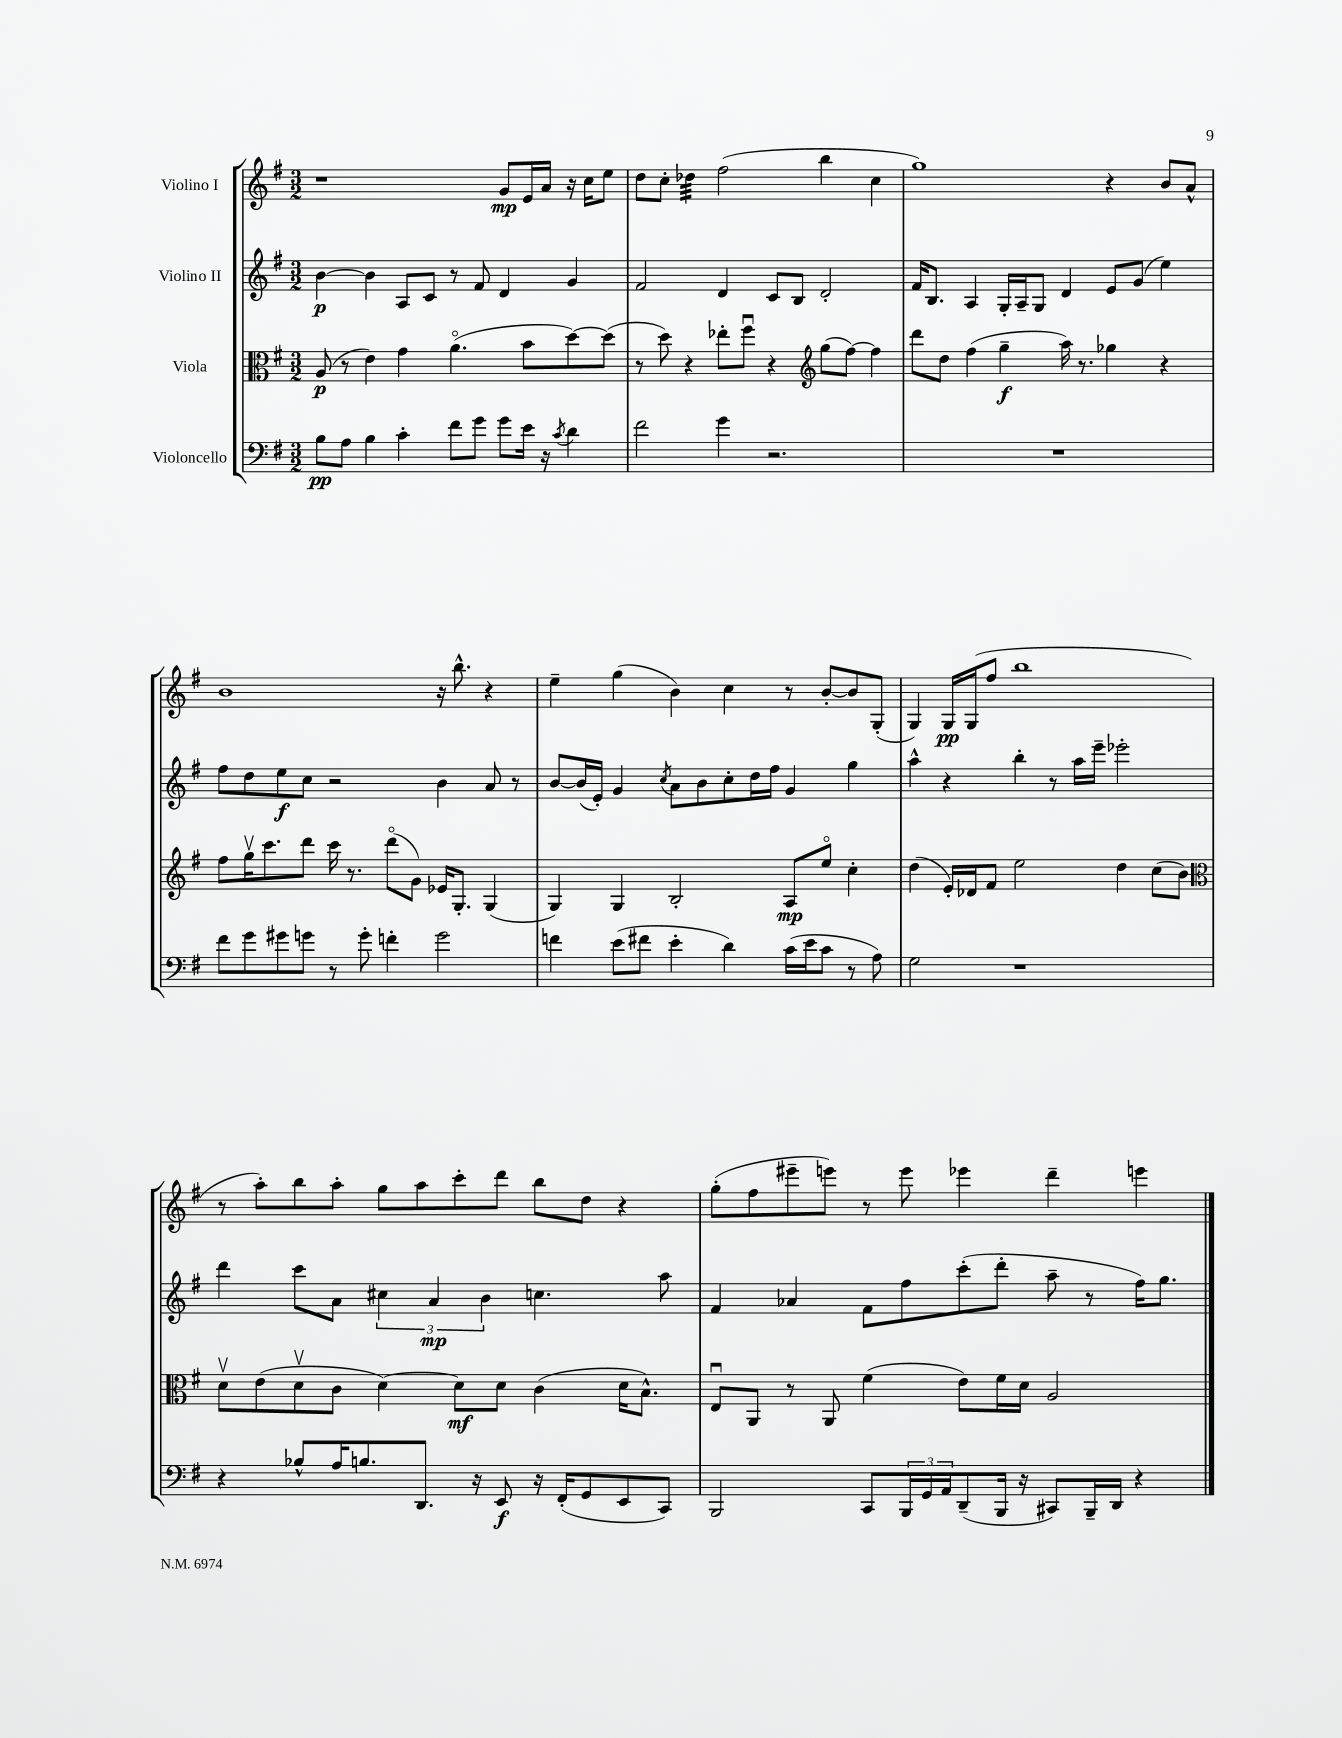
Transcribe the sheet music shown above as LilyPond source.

<<
\new StaffGroup <<
\new Staff = "s0" \with { instrumentName = "Violino I" } {
    \clef treble \key g \major \numericTimeSignature \time 3/2
    r1 g'8\mp e'16 a'16 r16 c''16 e''8 |
    d''8 c''8-. des''4:32 fis''2( b''4 c''4 |
    g''1) r4 b'8 a'8-^ |
    b'1 r16 b''8.-^ r4 |
    e''4-- g''4( b'4) c''4 r8 b'8~-. b'8 g8-.( |
    g4) g16\pp g16( fis''8 b''1 |
    r8 a''8-.) b''8 a''8-. g''8 a''8 c'''8-. d'''8 b''8 d''8 r4 |
    g''8-.( fis''8 eis'''8-- e'''8) r8 e'''8 ees'''4 d'''4-- e'''4 \bar "|." |
}
\new Staff = "s1" \with { instrumentName = "Violino II" } {
    \clef treble \key g \major \numericTimeSignature \time 3/2
    b'4~\p b'4 a8 c'8 r8 fis'8 d'4 g'4 |
    fis'2 d'4 c'8 b8 d'2-. |
    fis'16 b8. a4 g16-. a16-- g8 d'4 e'8 g'8( e''4) |
    fis''8 d''8 e''8\f c''8 r2 b'4 a'8 r8 |
    b'8~ b'16( e'16-.) g'4 \acciaccatura { c''8 } a'8 b'8 c''8-. d''16 fis''16 g'4 g''4 |
    a''4-^ r4 b''4-. r8 a''16 e'''16-- ees'''2-. |
    d'''4 c'''8 a'8 \tuplet 3/2 { cis''4 a'4\mp b'4 } c''4. a''8 |
    fis'4 aes'4 fis'8 fis''8 c'''8-.( d'''8-. a''8-- r8 fis''16) g''8. \bar "|." |
}
\new Staff = "s2" \with { instrumentName = "Viola" } {
    \clef alto \key g \major \numericTimeSignature \time 3/2
    a8\p( r8 e'4) g'4 a'4.\flageolet( b'8 d''8~) d''8( |
    r8 d''8) r4 ees''8-. fis''8\downbow r4 \clef treble g''8( fis''8~) fis''4 |
    d'''8 d''8 fis''4( g''4--\f a''16) r8. ges''4 r4 |
    fis''8 g''16\upbow c'''8. d'''8 c'''16 r8. d'''8\flageolet( g'8) ees'16 g8.-. g4( |
    g4) g4 b2-. a8\mp e''8\flageolet c''4-. |
    d''4( e'16-.) des'16 fis'8 e''2 d''4 c''8( b'8) |
    \clef alto d'8\upbow e'8( d'8\upbow c'8 d'4~) d'8\mf d'8 c'4( d'16 b8.-^) |
    e8\downbow a,8 r8 a,8 fis'4( e'8) fis'16 d'16 a2 \bar "|." |
}
\new Staff = "s3" \with { instrumentName = "Violoncello" } {
    \clef bass \key g \major \numericTimeSignature \time 3/2
    b8\pp a8 b4 c'4-. fis'8 g'8 g'8 e'16 r16 \acciaccatura { c'8 } d'4 |
    fis'2 g'4 r2. |
    R1. |
    fis'8 g'8 gis'8 g'8 r8 g'8-. f'4-. g'2 |
    f'4 e'8( fis'8 e'4-. d'4) c'16( e'16 c'8 r8 a8) |
    g2 r1 |
    r4 bes8-^ a16 b8. d,8. r16 e,8\f r16 fis,16-.( g,8 e,8 c,8) |
    b,,2 c,8 \tuplet 3/2 { b,,16 g,16 a,16 } d,8--( b,,16 r16 cis,8) b,,16-- d,16 r4 \bar "|." |
}
>>
>>
\layout { \context { \Score \remove "Bar_number_engraver" } }
